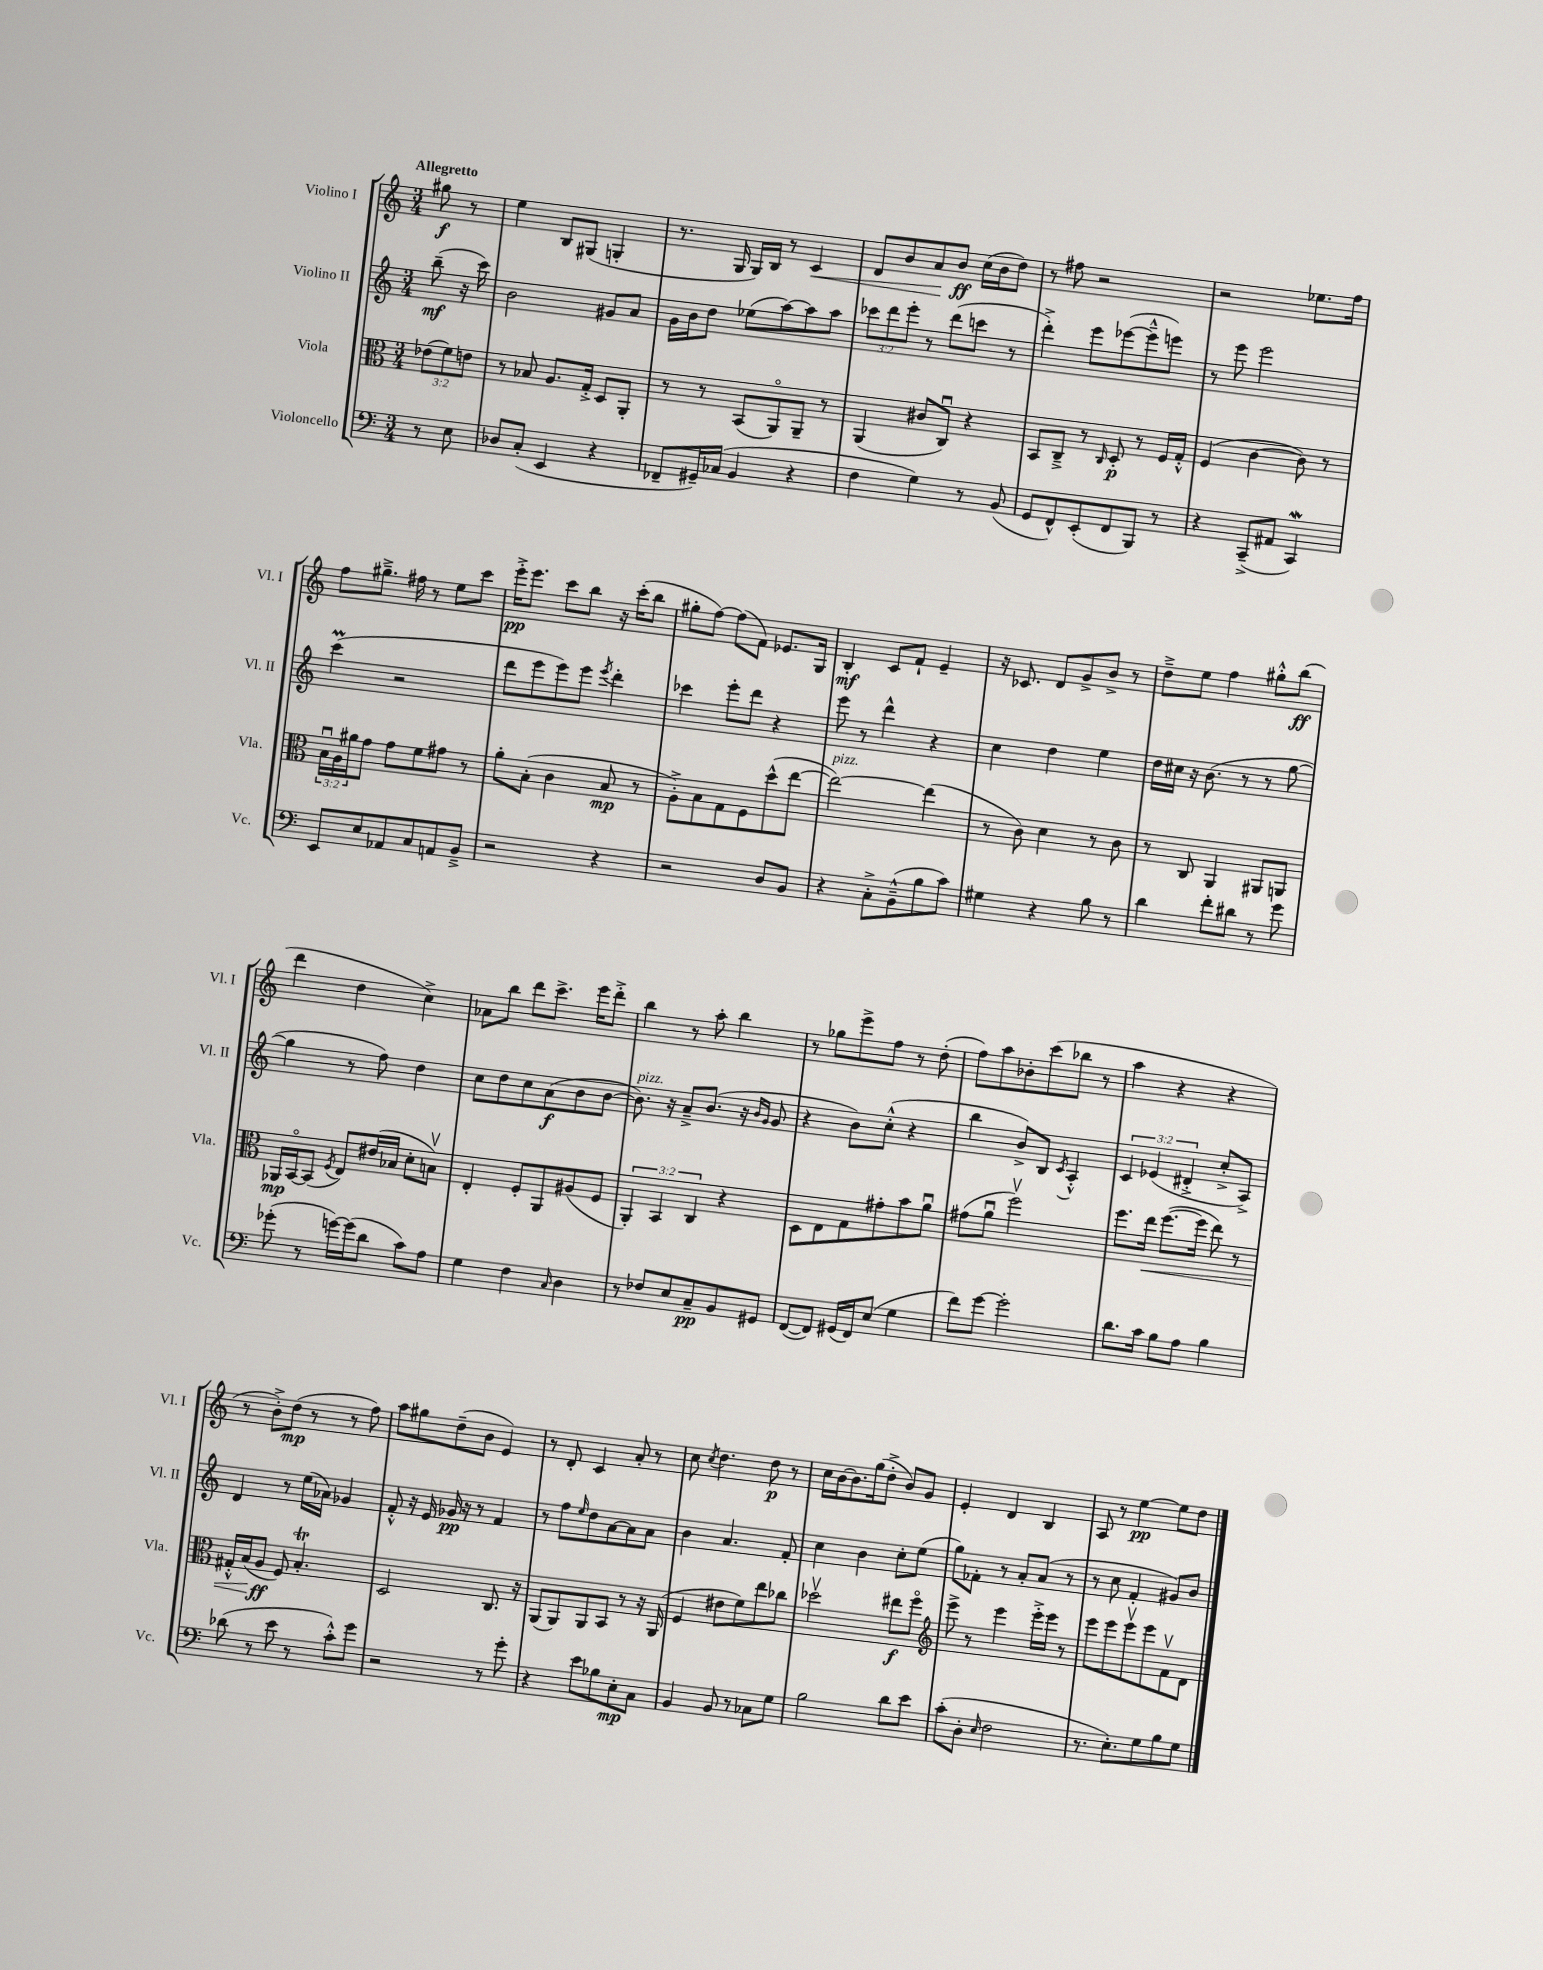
<<
\new StaffGroup <<
\new Staff = "s0" \with { instrumentName = "Violino I" shortInstrumentName = "Vl. I" } {
    \clef treble \key c \major \numericTimeSignature \time 3/4 \partial 4 \tempo "Allegretto"
    gis''8\f r8 |
    e''4 b8 gis8( g4-. |
    r8. g16 g16) b16 r8 c'4\< |
    d'8 b'8 a'8\! b'8\ff c''16( b'16 d''8) |
    r8 fis''8 r2 |
    r2 ees''8. f''16 |
    f''8 gis''8.---> fis''16 r8 e''8 c'''8 |
    e'''16-.->\pp e'''8. c'''8 b''8 r16 c'''16-.( b''8 |
    gis''8-. f''8~) f''8( f'8) ees'8. g16 |
    b4-.\mf c'8 f'8-! e'4-- |
    r16 ces'8. d'8 g'8-> b'8-> r8 |
    d''8---> e''8 f''4 gis''8-.-^ b''8\ff( |
    d'''4 d''4 c''4->) |
    aes'8 b''8 d'''8 c'''8.-> e'''16 d'''8-.-> |
    b''4 r8 a''8-. b''4 |
    r8 ges''8 e'''8-> f''8 r8 d''8-.( |
    f''8) a''8 bes'8-. c'''8( bes''8 r8 |
    a''4 r4 r4 |
    r8 b'8-.->) d''8\mp( r8 r8 f''8) |
    a''8 gis''8 d''8--( b'8 e'4) |
    r8 d'8-. c'4 a'8-. r8 |
    c''8 \acciaccatura { c''8 } d''4. d''8\p r8 |
    c''16 b'16~ b'8. g''16( d''8-.-> b'8) g'8 |
    e'4-. d'4 b4 |
    a8 r8 e''4~\pp e''8 d''8 \bar "|." |
}
\new Staff = "s1" \with { instrumentName = "Violino II" shortInstrumentName = "Vl. II" } {
    \clef treble \key c \major \numericTimeSignature \time 3/4 \override Staff.TupletNumber.text = #tuplet-number::calc-fraction-text \partial 4
    b''8--\mf( r16 c'''16) |
    b'2 gis'8 a'8 |
    g'16 b'16 d''8 ees''8( a''8~) a''8 a''8 |
    \tuplet 3/2 { ces'''8 d'''8 e'''8-. } r8 d'''8( c'''8 r8 |
    d'''4-.->) e'''8 ees'''8~( ees'''8---^ e'''8) |
    r8 e'''8 e'''2 |
    c'''4\prall( r2 |
    d'''8 e'''8 e'''8) e'''8 \acciaccatura { e'''8 } d'''4-. |
    ces'''4 e'''8-. d'''8 r4 |
    e'''8 r8 d'''4-^ r4 |
    c''4 d''4 e''4 |
    d''16 cis''16 r16 b'8.( r8 r8 g''8~ |
    g''4 r8 f''8) d''4 |
    c''8 d''8 c''8 a'8\f( b'8 b'8~ |
    b'8.^\markup { \italic "pizz." }) r16 a'8---> b'8.( r16 \grace { b'16 g'16 } g'8 |
    r4 b'8) c''8-.-^( r4 |
    b''4 b'8->) b8 \acciaccatura { c'8 } a4-.-^ |
    \tuplet 3/2 { c'4 ees'4( dis'4-.-> } c''8-.-> a8->) |
    d'4 r8 e''16( aes'16) ges'4 |
    f'8-.-^ r16 e'16 ges'16\pp r16 r8 f'4 |
    r8 f''8 \grace { e''16 } d''8 a'8~ a'8 a'8 |
    b'4 a'4. f'8-. |
    c''4 b'4 c''8-. e''8( |
    g''8) fes'8-. r8 a'8-. a'8( r8 |
    r8 c''8 f'4-. gis'8) b'8 \bar "|." |
}
\new Staff = "s2" \with { instrumentName = "Viola" shortInstrumentName = "Vla." } {
    \clef alto \key c \major \numericTimeSignature \time 3/4 \override Staff.TupletNumber.text = #tuplet-number::calc-fraction-text \partial 4
    \tuplet 3/2 { ees'8( f'8) e'8 } |
    r8 bes8 a8. g16-.-> d8 a,8-. |
    r8 r8 b,8( a,8\flageolet) a,8-- r8 |
    a,4( cis'8 c8\downbow) r4 |
    b,8 c8---> r8 \grace { c16 } d8-.\p r8 f16 g16-.-^ |
    f4( c'4~ c'8) r8 |
    \tuplet 3/2 { b16\downbow a16 ais'16 } g'8 g'8 f'8 gis'8 r8 |
    a'8-. b8-.( c'4 b8\mp r8 |
    a8-.->) b8 g8 f8 d''8-^( e''8~ |
    e''2~^\markup { \italic "pizz." }) e''4( |
    r8 c'8) d'4 r8 c'8 |
    r8 c8 a,4 ais,8 a,8 |
    aes,16\mp b,16~\flageolet b,8( \acciaccatura { f8 } e8) eis'16( bes16 d'8-. b8\upbow) |
    e4-. f8-. a,8 ais8( f8 |
    \tuplet 3/2 { a,4-.) b,4 c4 } r4 |
    d8 e8 g8 gis'8-. b'8 a'8\downbow |
    gis'8( a'8\downbow f''2\upbow) |
    f''8. e''16\< f''8.~( f''16 e''8) r8 |
    gis16-.-^ b16\!( a8\ff f8) b4.-.\trill |
    d2 c8. r16 |
    a,8( a,8) a,8 b,8 r8 r16 a,16( |
    f4 eis'8 f'8) e''8 ces''8 |
    des''2\upbow eis''8\f f''8\flageolet |
    \clef treble e'''8-> r8 e'''4 e'''16-.-> e'''16 r8 |
    e'''8 e'''8 e'''8\upbow e'''8 f'8\upbow d'8 \bar "|." |
}
\new Staff = "s3" \with { instrumentName = "Violoncello" shortInstrumentName = "Vc." } {
    \clef bass \key c \major \numericTimeSignature \time 3/4 \partial 4
    r8 e8 |
    des8 c8-.( e,4 r4 |
    fes,8-- gis,16--) ces16( b,4 r4 |
    f4 g4) r8 b,8( |
    g,8 f,8-^) e,8-.( f,8 b,,8) r8 |
    r4 c,8--->( ais,8 c,4\mordent) |
    e,8 e8 aes,8 c8 a,8 b,8---> |
    r2 r4 |
    r2 d8 b,8 |
    r4 c8-.-> b,8---^( b8 c'8) |
    gis4 r4 b8 r8 |
    d'4 f'8-. dis'8 r8 g'8 |
    ges'8-.( r8 g'16~) g'16( d'8 c'8) a8 |
    g4 f4 \grace { c16 } d4 |
    r8 fes8 e8 c8--\pp b,8 gis,8 |
    f,8~( f,8) gis,16( f,16) e8( g4 |
    f'8) g'8~ g'2-. |
    d'8. c'16 b8 a8 b4 |
    des'8( r8 e'8 r8 c'8-.-^) g'8 |
    r2 r8 g'8-. |
    r4 e'8 bes8 e8-.\mp c8 |
    b,4 b,8 r8 ces8 g8 |
    b2 d'8 e'8 |
    c'8-.( d8-. \grace { e16 } f2 |
    r8. e8.-.) g8 b8 g8 \bar "|." |
}
>>
>>
\layout { \context { \Score \remove "Bar_number_engraver" } }
